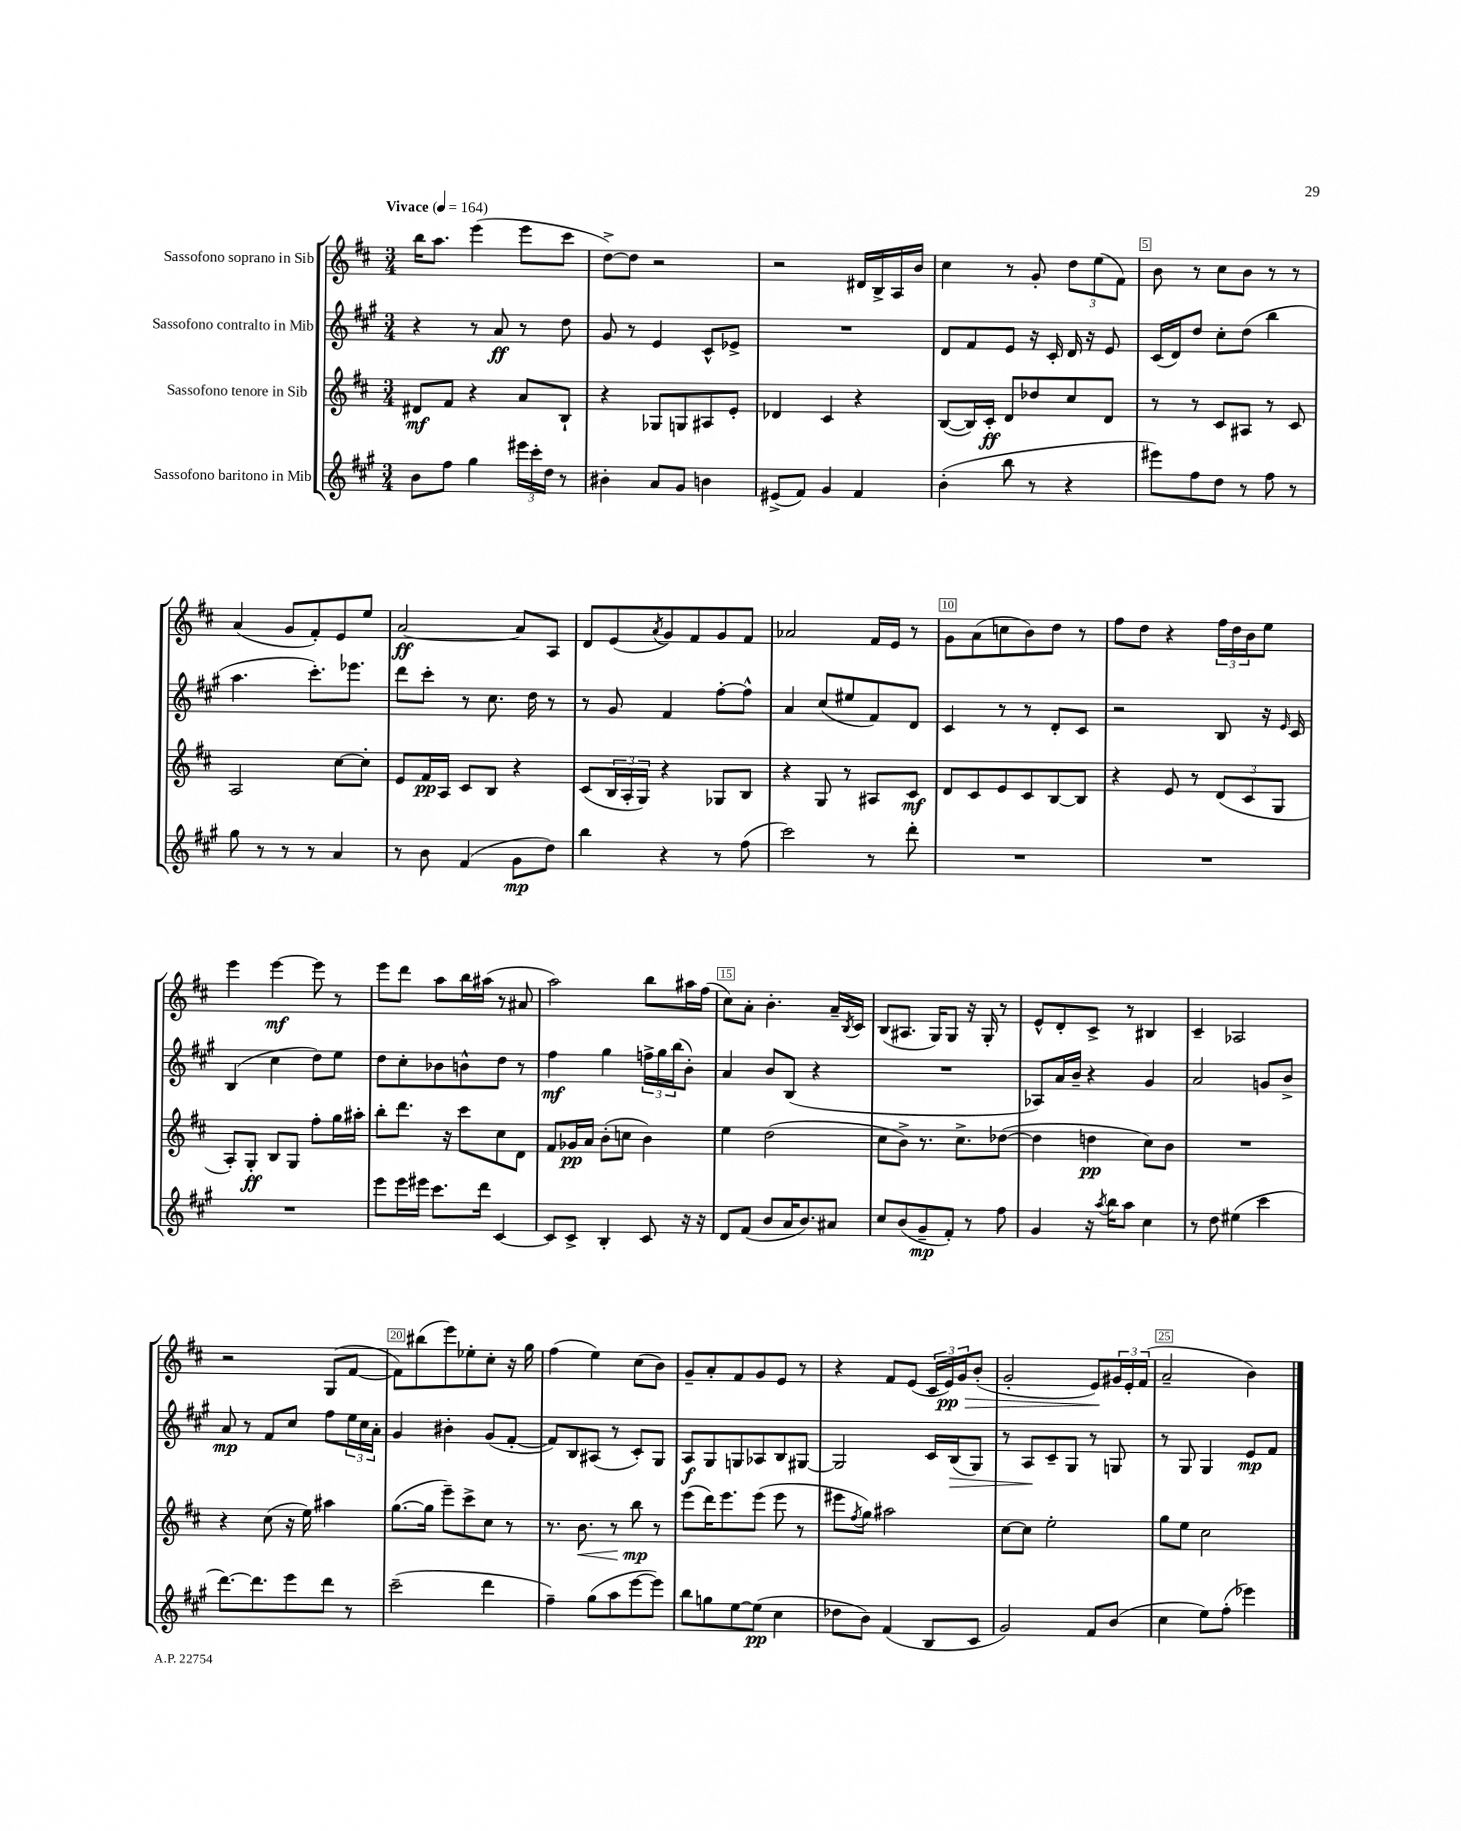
<<
\new StaffGroup <<
\new Staff = "s0" \with { instrumentName = "Sassofono soprano in Sib" } {
    \clef treble \key d \major \numericTimeSignature \time 3/4 \tempo "Vivace" 4 = 164
    b''16 a''8. e'''4( e'''8 cis'''8 |
    d''8~->) d''8 r2 |
    r2 dis'16 b16-> a16 b'16 |
    cis''4 r8 g'8-. \tuplet 3/2 { d''8 e''8( fis'8) } |
    b'8 r8 cis''8 b'8 r8 r8 |
    a'4( g'8 fis'8-.) e'8 e''8 |
    a'2~\ff a'8 a8 |
    d'8 e'8( \acciaccatura { a'8 } g'8) fis'8 g'8 fis'8 |
    aes'2 fis'16 e'16 r8 |
    g'8 a'8( c''8 b'8) d''8 r8 |
    fis''8 d''8 r4 \tuplet 3/2 { fis''16 d''16 b'16 } e''8 |
    e'''4 e'''4~\mf e'''8 r8 |
    e'''8 d'''8 a''8 b''16 ais''16( r8 ais'8 |
    a''2) b''8 ais''16 fis''16( |
    cis''8) a'8-. b'4.-. a'16-- \acciaccatura { b8 } cis'16 |
    b8( ais8. g16) g8 r16 g16-. r8 |
    e'8-^ d'8-. cis'8-> r8 bis4 |
    cis'4-- aes2 |
    r2 g8( fis'8~ |
    fis'8) bis''8( e'''8) ees''8-. cis''8-. r16 g''16 |
    fis''4( e''4) cis''8( b'8) |
    g'8-- a'8-. fis'8 g'8 e'8 r8 |
    r4 fis'8 e'8( \tuplet 3/2 { cis'16 e'16\pp\>) g'16 } b'8-.( |
    g'2-. e'8\!) \tuplet 3/2 { gis'16 e'16-. fis'16( } |
    a'2-- b'4) \bar "|." |
}
\new Staff = "s1" \with { instrumentName = "Sassofono contralto in Mib" } {
    \clef treble \key a \major \numericTimeSignature \time 3/4
    r4 r8 a'8\ff r8 d''8 |
    gis'8 r8 e'4 cis'8-^ ees'8-> |
    R2. |
    d'8 fis'8 e'8 r16 cis'16-. d'16 r16 e'8 |
    cis'16( d'16) d''8 cis''8-. d''8( b''4 |
    a''4. cis'''8.-.) ees'''8. |
    d'''8 cis'''8-. r8 cis''8. d''16 r8 |
    r8 gis'8 fis'4 fis''8~-. fis''8-^ |
    a'4 cis''8( eis''8 fis'8) d'8 |
    cis'4 r8 r8 d'8-. cis'8 |
    r2 b8 r16 \grace { e'16 } cis'16 |
    b4( cis''4 d''8) e''8 |
    d''8 cis''8-. bes'8 b'8-^ d''8 r8 |
    fis''4\mf gis''4 \tuplet 3/2 { f''16-> gis''16 b''16( } b'8-.) |
    a'4 b'8 b8( r4 |
    R2. |
    aes8) a'16 b'16-- r4 gis'4 |
    a'2 g'8 b'8-> |
    a'8\mp r8 fis'8 cis''8 fis''8 \tuplet 3/2 { e''16 cis''16 a'16-. } |
    gis'4 bis'4-. gis'8( fis'8~-. |
    fis'8) b8 ais8( r8 cis'8-.) gis8 |
    a8\f gis8 g8 aes8 b8 gis8~ |
    gis2 cis'16 b16\>( gis8) |
    r8 a8\! cis'8-- gis8 r8 g8 |
    r8 gis8 gis4 e'8\mp fis'8 \bar "|." |
}
\new Staff = "s2" \with { instrumentName = "Sassofono tenore in Sib" } {
    \clef treble \key d \major \numericTimeSignature \time 3/4
    dis'8\mf fis'8 r4 a'8 b8-! |
    r4 ges8 g8 ais8 e'8-. |
    des'4 cis'4 r4 |
    b8~( b16) cis'16-.\ff d'8 des''8 cis''8 d'8 |
    r8 r8 cis'8 ais8 r8 cis'8 |
    a2 cis''8~ cis''8-. |
    e'8 fis'16\pp a16 cis'8 b8 r4 |
    cis'8( \tuplet 3/2 { b16 a16-. g16) } r4 ges8 b8 |
    r4 g8 r8 ais8 cis'8\mf |
    d'8 cis'8 e'8 cis'8 b8~ b8 |
    r4 e'8 r8 \tuplet 3/2 { d'8( cis'8 g8 } |
    a8-.) g8-.\ff b8 g8 fis''8-. g''16 ais''16-. |
    b''8-. d'''8. r16 cis'''8 cis''8 d'8 |
    fis'8 ges'16\pp a'16 b'8-.( c''8 b'4) |
    e''4 d''2( |
    cis''8 b'8->) r8. cis''8.-> des''8~( |
    des''4 d''4\pp cis''8) b'8 |
    R2. |
    r4 cis''8( r16 e''16) ais''4 |
    g''8.~( g''16 e'''8--) cis'''8-> cis''8 r8 |
    r8. b'8.\< r8 b''8\mp\! r8 |
    e'''8( d'''16) e'''8. e'''8( e'''8 r8 |
    eis'''8 \acciaccatura { fis''8 } g''8) ais''2 |
    cis''8~ cis''8 e''2-. |
    g''8 e''8 cis''2 \bar "|." |
}
\new Staff = "s3" \with { instrumentName = "Sassofono baritono in Mib" } {
    \clef treble \key a \major \numericTimeSignature \time 3/4
    b'8 fis''8 gis''4 \tuplet 3/2 { eis'''16 cis'''16-. d''16 } r8 |
    bis'4-. a'8 gis'8 b'4 |
    eis'8->( fis'8) gis'4 fis'4 |
    b'4-.( b''8 r8 r4 |
    eis'''8) fis''8 d''8 r8 fis''8 r8 |
    gis''8 r8 r8 r8 a'4 |
    r8 b'8 fis'4( gis'8\mp d''8) |
    b''4 r4 r8 fis''8( |
    cis'''2) r8 d'''8-. |
    R2. |
    R2. |
    R2. |
    e'''8 e'''16 eis'''16 cis'''8. d'''16 cis'4~ |
    cis'8 cis'8-> b4-. cis'8 r16 r16 |
    d'8 fis'8( b'8 a'16 b'8.) ais'8 |
    cis''8 b'8( gis'8--\mp fis'8-.) r8 fis''8 |
    gis'4 r16 \acciaccatura { a''8 } b''16 a''8 cis''4 |
    r8 d''8 eis''4( cis'''4 |
    d'''8.~) d'''8. e'''8 d'''8 r8 |
    cis'''2--( d'''4 |
    fis''4--) gis''8( a''8 e'''8~ e'''8) |
    b''8 g''8 e''8~ e''8\pp( cis''4 |
    des''8 b'8) fis'4( b8 cis'8 |
    gis'2) fis'8 b'8( |
    cis''4 e''8) fis''8-.( ees'''4) \bar "|." |
}
>>
>>
\layout { \context { \Score \override BarNumber.break-visibility = ##(#f #t #t) barNumberVisibility = #(every-nth-bar-number-visible 5) \override BarNumber.stencil = #(make-stencil-boxer 0.1 0.3 ly:text-interface::print) } }
